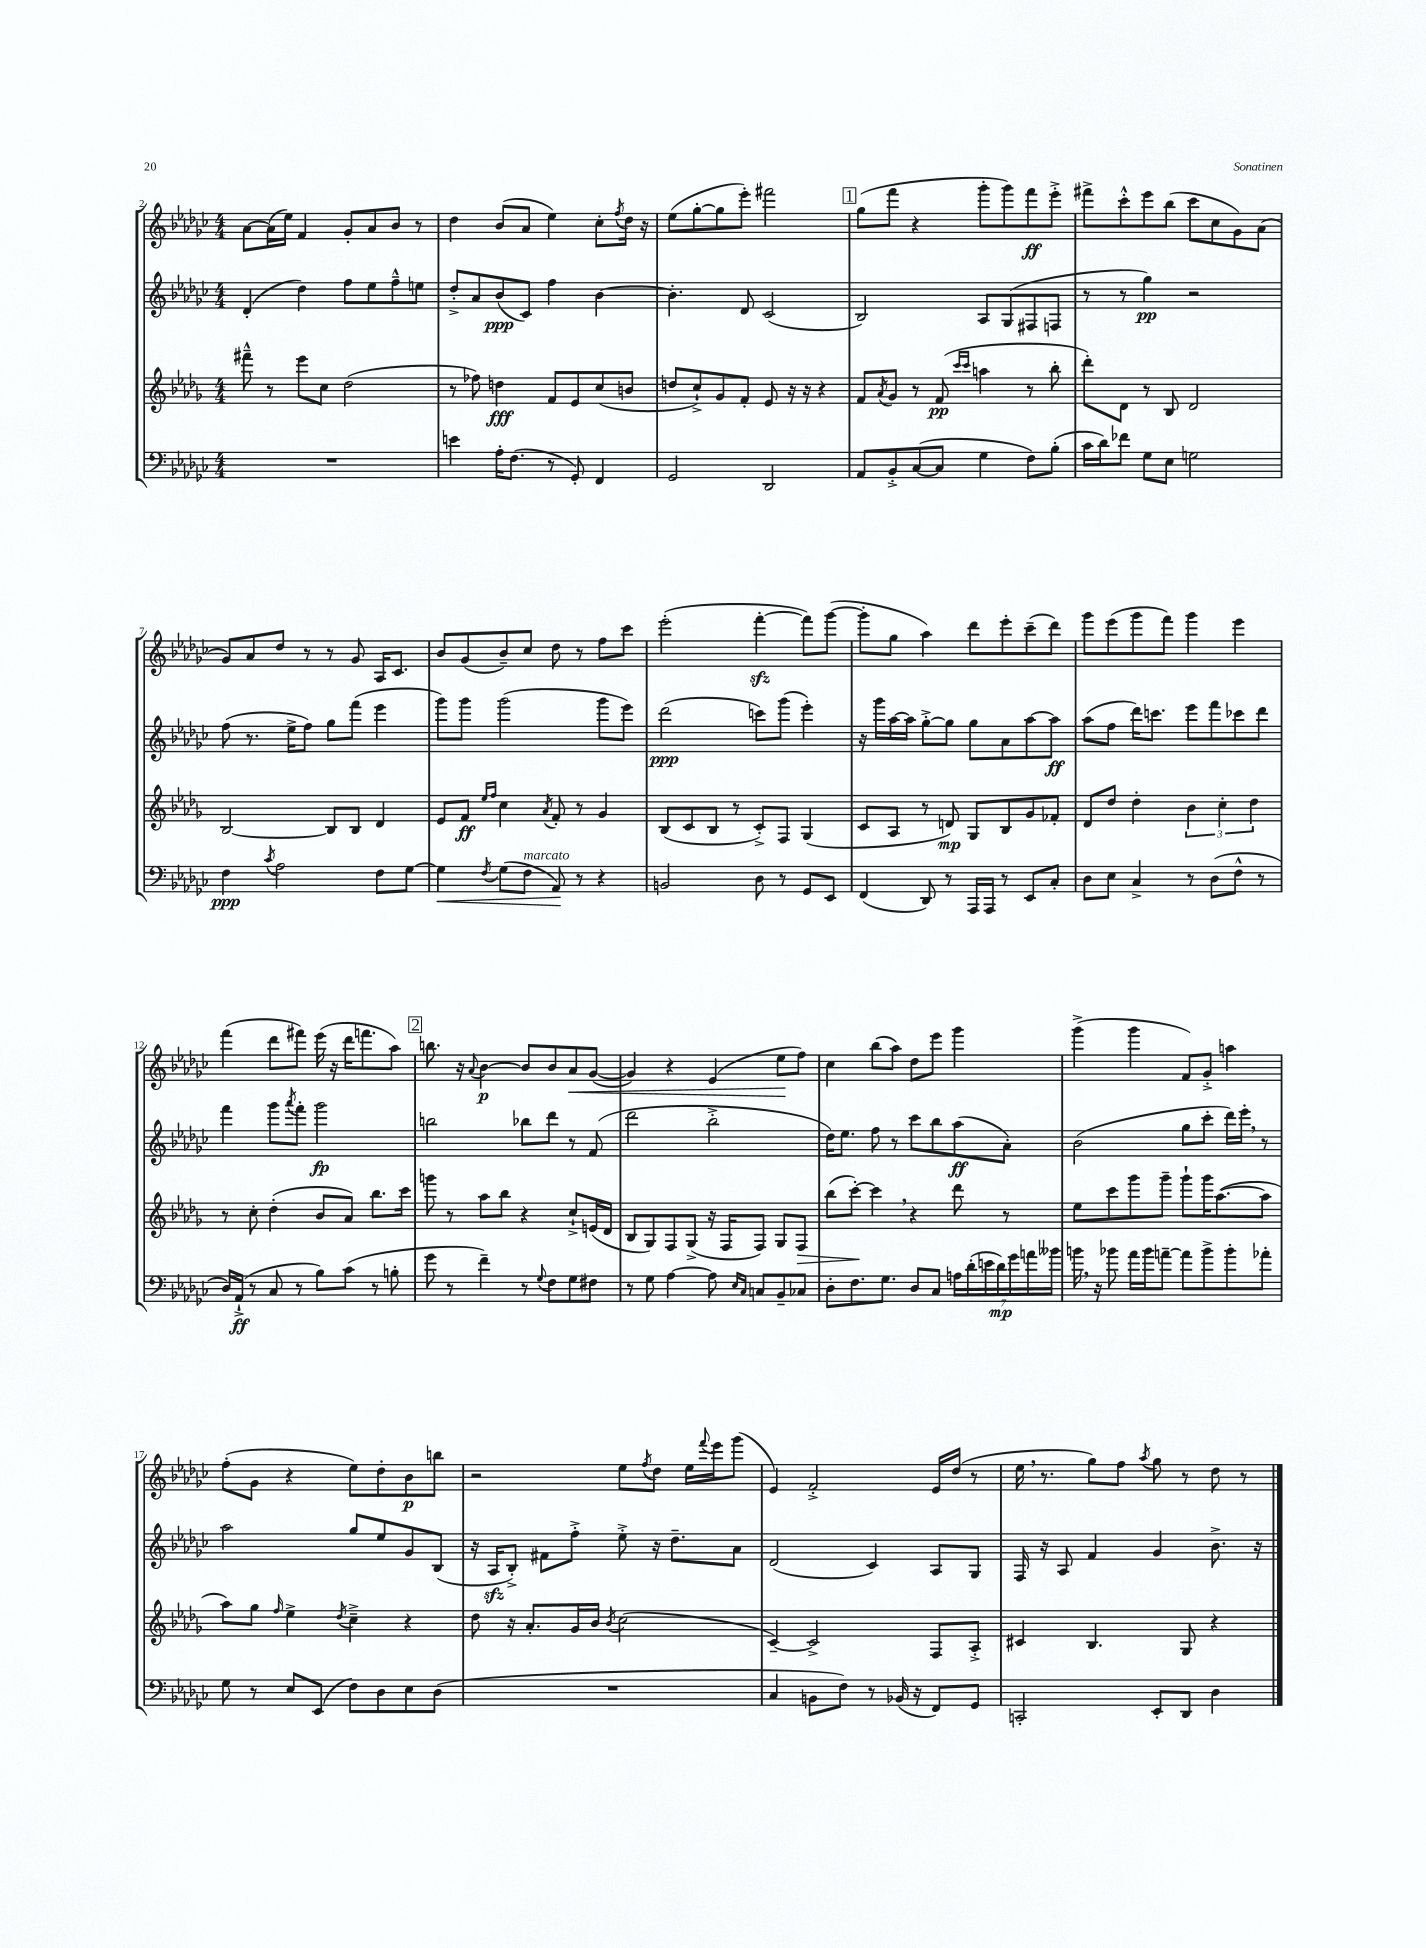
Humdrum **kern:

**kern	**kern	**kern	**kern
*staff4	*staff3	*staff2	*staff1
*clefF4	*clefG2	*clefG2	*clefG2
*k[b-e-a-d-g-c-]	*k[b-e-a-d-g-]	*k[b-e-a-d-g-c-]	*k[b-e-a-d-g-c-]
*M4/4	*M4/4	*M4/4	*M4/4
1r	8fff#~^^\	(4d-'/	[8a-\L
.	8r	.	(16a-\]L
.	.	.	16ee-\JJ)
.	8eee-\L	4dd-\)	4f/
.	8cc\J	.	.
.	(2dd-\	8ff\L	8g-'/L
.	.	8ee-\	8a-/
.	.	8ff~^^\	8b-/J
.	.	8ee\J	8r
=	=	=	=
4e\	8r	8dd-'^/L	4dd-\
.	8ff-\)	8a-/	.
16A-'\LK	4dd\	(8b-/	(8b-/L
(8.F\J	.	.	.
.	.	8c-/J)	8a-/J
8r	8f/L	4ff\	4ee-\)
8GG-'/)	8e-/	.	.
4FF/	(8cc/	[4b-\	8cc-'\L
.	.	.	8qff/
.	8b/J	.	16dd-\Jk
.	.	.	16r
=	=	=	=
2GG-/	8dd/L	4.b-'\]	(8ee-\L
.	8cc`^/)	.	[8gg-'\
.	8g-/	.	8gg-\]
.	8f'/J	8d-/	8eee-'\J)
2DD-/	8e-/	(2c-/	2fff#\
.	16r	.	.
.	16r	.	.
.	4r	.	.
=	=	=	=
8AA-/L	8f/L	2B-/)	(8gg-\L
.	8qa-/	.	.
8BB-'^/	8g-/J	.	8fff\J
([8C-/	8r	.	4r
8C-/]J	(8f/	.	.
.	16qqccc/LL	.	.
.	16qqccc/JJ	.	.
4G-\	4aa\	8A-/L	8ggg-'\L
.	.	(8G-/	8ggg-\)
8F\L)	8r	8F#/	8fff\
(8B-'\J	8bb-'\	8F/J	8eee-'^\J
=	=	=	=
16c-\LL	8ddd-'\L)	8r	8fff#^\L
16d-\J)	.	.	.
8f-\J	8d-\J	8r	8ccc-'^^\
8G-\L	8r	4gg-\)	8eee-\
8E-\J	8B-/	.	(8bb-\J
2G\	2d-/	2r	8ccc-\L
.	.	.	8cc-\
.	.	.	8g-\)
.	.	.	(8a-\J
=	=	=	=
4F\	[2B-/	(8ff\	8g-/L)
.	.	8.r	8a-/
8qc-/	.	.	.
2A-\	.	.	8dd-/J
.	.	16ee-^\LK	.
.	.	8ff\J)	8r
.	8B-/]L	8gg-\L	8r
.	8B-/J	(8fff\J	8g-/
8F\L	4d-/	4eee-\	16A-/LK
.	.	.	8.c-/J
[8G-\J	.	.	.
=	=	=	=
4G-\]	8e-/L	8ggg-\L)	8b-/L
.	8f/J	8ggg-\J	(8g-/
.	16qqee-/LL	.	.
8qF/	16qqff/JJ	.	.
(8G-\L	4cc\	(2ggg-\	8b-~/)
8F\J	.	.	8cc-/J
.	8qa-/	.	.
8AA-/)	8f'/	.	8dd-\
8r	8r	.	8r
4r	4g-/	8ggg-\L	8ff\L
.	.	8eee-\J)	8ccc-\J
=	=	=	=
2BB/	(8B-/L	(2ddd-\	(2eee-'\
.	8c/	.	.
.	8B-/J	.	.
.	8r	.	.
8D-\	8c'^/L)	8ccc\L)	[4fff'\
8r	8F/J	(8ggg-\J	.
8GG-/L	(4G-/	4eee-'\)	8fff\]L)
8EE-/J	.	.	([8ggg-\J
=	=	=	=
(4FF/	8c/L	16r	8ggg-'\]L
.	.	16ggg-\LL	.
.	8A-/J	[16aa-\	8gg-\J
.	.	16aa-\]JJ	.
8DD-/)	8r	[8gg-'^\L	4aa-\)
8r	8d/)	8gg-\]J	.
16AAA-/LL	8G-/L	8gg-\L	8ddd-\L
16AAA-/JJ	.	.	.
8r	8B-/	8a-\	8eee-'\
8EE-/L	8g-/	[8aa-\	(8ccc-~\
8C-'/J	8f-'/J	8aa-\]J	8ddd-\J)
=	=	=	=
8D-\L	8d-/L	(8aa-\L	8ggg-\L
8E-\J	8dd-/J	8ff\J	(8eee-\
4C-^/	4dd-'\	16ddd-\LK)	8ggg-\
.	.	8.ccc\J	.
.	.	.	8fff\J)
8r	6b-\	8eee-\L	4ggg-\
(8D-\L	.	8fff\	.
.	6cc'\	.	.
8F^^\J	.	8ccc-\	4eee-\
.	6dd-\	.	.
8r	.	8ddd-\J	.
=	=	=	=
16D-/LL)	8r	4fff\	(4fff\
(16AA-`^/JJ	.	.	.
8r	8cc'\	.	.
8C-/	(4dd-'\	8ggg-\L	8ddd-\L
.	.	8qaaa-/	.
8r	.	8fff'\J	8fff#\J)
8B-\L)	8b-/L	2ggg-\	(16eee-\
.	.	.	16r
(8c-\J	8a-/J)	.	16ddd-\LK
.	.	.	8.fff\
8r	8.bb-\L	.	.
8B'\	.	.	8aa-\J)
.	16ccc\Jk	.	.
=	=	=	=
8g-\	8ggg\	2bb\	8.bb\
8r	8r	.	.
.	.	.	16r
.	.	.	8qqa-/
4f~\)	8aa-\L	.	[4b-\
.	8bb-\J	.	.
8r	4r	8bb-\L	8b-/]L
8qqG-/	.	.	.
8F\L	.	8ddd-\J	8b-/
8G-\	8cc`^/L	8r	8a-/
8F#\J	(16e/L	(8f/	([8g-/J
.	16d-/JJ	.	.
=	=	=	=
8r	8B-/L	2ddd-\	4g-/])
8G-\	8G-/)	.	.
[4A-\	8F/	.	4r
.	(8G-^/J	.	.
8A-\]	16r	2bb-'^\	(4e-/
.	16F/LK	.	.
16qqE-/LL	.	.	.
16qqC-/JJ	.	.	.
8C/L	8F/J)	.	.
8BB-~/	8G-/L	.	8ee-\L
8C-/J	8F/J	.	8ff\J)
=	=	=	=
8D-'\L	(8bb-\L	16dd-\LK)	4cc-\
.	.	8.ee-\J	.
8.F\	[8ccc'\J)	.	.
.	4ccc\]	8ff\	(8bb-\L
8.G-\J	.	.	.
.	.	8r	8aa-\J)
8D-/L	4r	8ccc-\L	8dd-\L
8C-/J	.	8bb-\	8eee-\J
28A\LL	8ddd-\	(8aa-\	4ggg-\
(28d-'\	.	.	.
28e\	.	.	.
28d-\)	.	.	.
.	8r	8a-'\J)	.
28g-\	.	.	.
28a\	.	.	.
28b--\JJ	.	.	.
=	=	=	=
16b\	8ee-\L	(2b-\	(4ggg-^\
16r	.	.	.
8b-\	8ccc\	.	.
16a-\LL	8ggg-\	.	4ggg-\
16b-\J	.	.	.
[8a~\J	8ggg-~\J	.	.
8a\]L	8ggg-`\L	8gg-\L	8f/L)
8b-^\	16ggg-\K	8ccc-'\J	8g-'^/J
.	([8.aa-\	.	.
8b-'\	.	16ddd-\LL)	4aa\
.	.	16eee-'\JJ	.
8a-'\J	8aa-\]J	8r	.
=	=	=	=
8G-\	8aa-\L)	2aa-\	(8ff'\L
8r	8gg-\J	.	8g-\J
.	16qqff/	.	.
8E-/L	4ee-^\	.	4r
(8EE-/J	.	.	.
.	8qdd-/	.	.
8F\L)	4cc~^\	8gg-/L	8ee-\L)
8D-\	.	8ee-/	8dd-'\
8E-\	4r	8g-/	8b-\
(8D-\J	.	(8B-/J	8bb\J
=	=	=	=
1r	8dd-\	16r	2r
.	.	16A-/LK	.
.	16r	8B-'^/J)	.
.	8.a-'/L	.	.
.	.	8f#\L	.
.	16g-/L	8ff'^\J	.
.	16b-/JJ	.	.
.	8qb-/	.	.
.	(2cc\	8ee-'^\	8ee-\L
.	.	.	8qff/
.	.	16r	8dd-\J
.	.	8.dd-~\L	.
.	.	.	16ee-\LL
.	.	.	8qqfff/
.	.	.	16eee-\J
.	.	8a-\J	(8ggg-\J
=	=	=	=
4C-/	[4c~/)	(2d-/	4e-/)
8BB\L	2c^/]	.	2f'^/
8F\J)	.	.	.
8r	.	4c-/)	.
(16BB-/	.	.	.
16r	.	.	.
8FF/L)	8F/L	8A-/L	16e-/LL
.	.	.	(16dd-/JJ
8GG-/J	8A-'^/J	8G-/J	8r
=	=	=	=
2CC'/	4c#/	16F/	16ee-\
.	.	16r	8.r
.	.	8A-/	.
.	4.B-/	4f/	8gg-\L)
.	.	.	8ff\J
.	.	.	8qaa-/
8EE-'/L	.	4g-/	8gg-\
8DD-/J	8G-/	.	8r
4D-\	4r	8.b-^\	8dd-\
.	.	.	8r
.	.	16r	.
==	==	==	==
*-	*-	*-	*-
